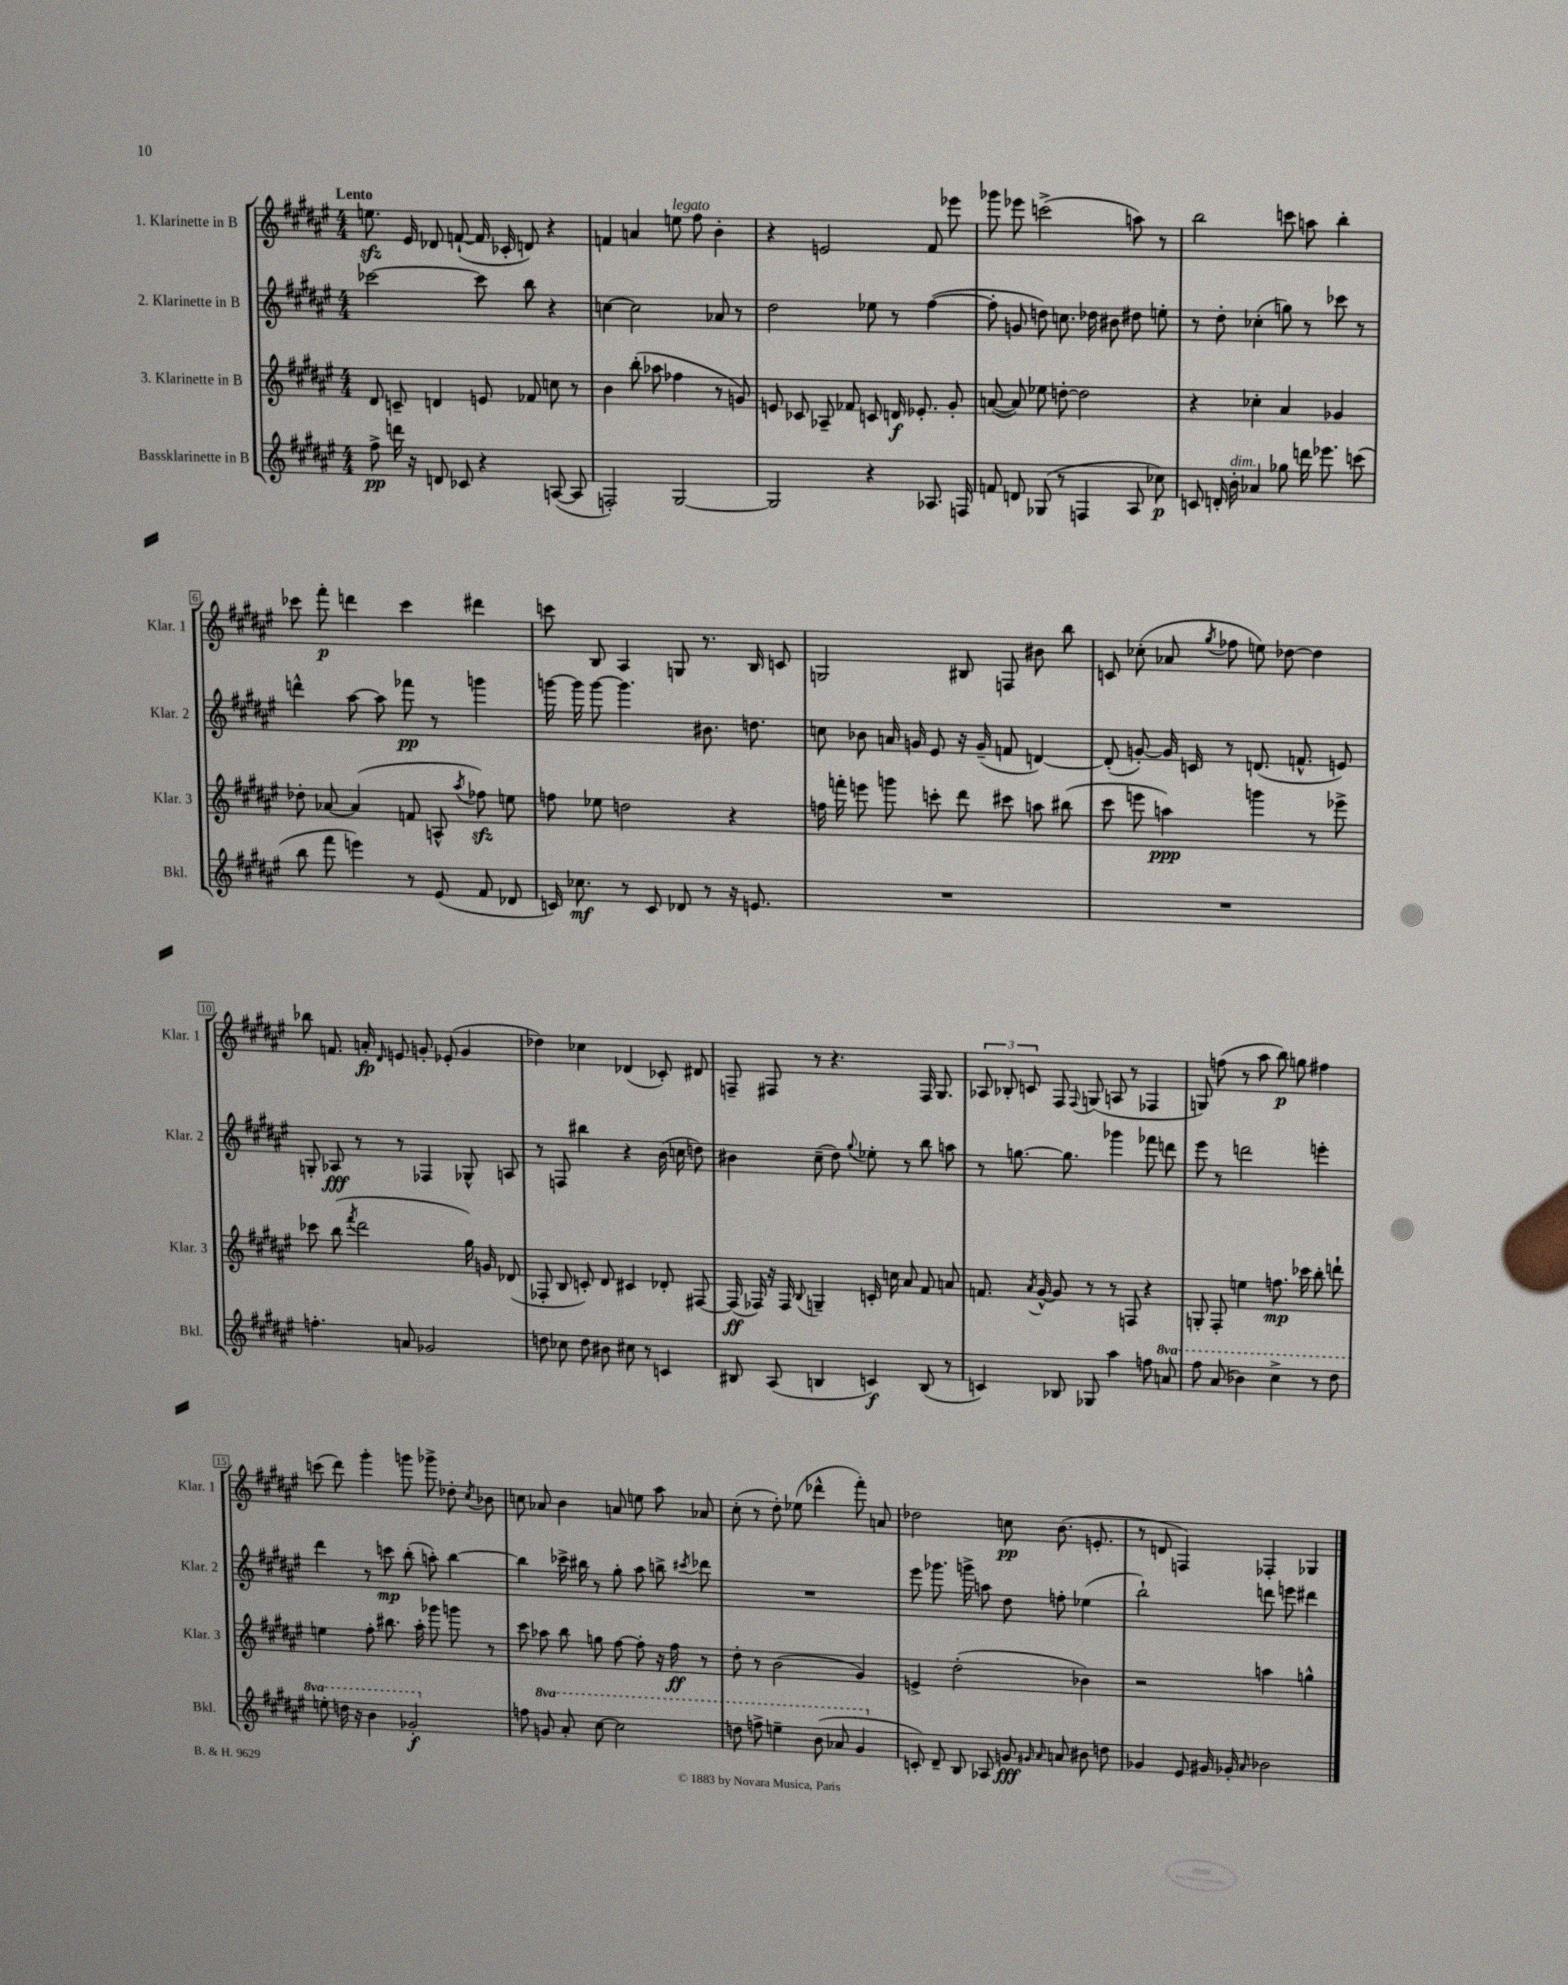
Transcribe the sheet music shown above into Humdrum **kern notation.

**kern	**dynam	**kern	**dynam	**kern	**dynam	**kern	**dynam
*part4	*part4	*part3	*part3	*part2	*part2	*part1	*part1
*staff4	*staff4	*staff3	*staff3	*staff2	*staff2	*staff1	*staff1
*I"Bassklarinette in B	*	*I"3. Klarinette in B	*	*I"2. Klarinette in B	*	*I"1. Klarinette in B	*
*I'Bkl.	*	*I'Klar. 3	*	*I'Klar. 2	*	*I'Klar. 1	*
*clefG2	*	*clefG2	*	*clefG2	*	*clefG2	*
*k[f#c#g#d#a#e#]	*	*k[f#c#g#d#a#e#]	*	*k[f#c#g#d#a#e#]	*	*k[f#c#g#d#a#e#]	*
*M4/4	*	*M4/4	*	*M4/4	*	*M4/4	*
=1	=1	=1	=1	=1	=1	=1	=1
!	!	!	!	!	!	!LO:TX:a:B:t=Lento	!
8ff#^\	pp	8d#/	.	[2ccc-X\	.	8.eenzz\	.
16dddn\	.	8cn~/	.	.	.	.	.
16r	.	.	.	.	.	16e#/	.
8dn/	.	4dn/	.	.	.	8d-X/	.
8c-X/	.	.	.	.	.	([8fn`/	.
4r	.	8en/	.	8ccc-\]	.	16f/]	.
.	.	.	.	.	.	16c-X'/	.
.	.	8f-X/	.	8bb\	.	8dn/)	.
([8An/	.	8ccn\	.	4r	.	4r	.
8A/]	.	8r	.	.	.	.	.
=2	=2	=2	=2	=2	=2	=2	=2
2Fn'/)	.	4b\	.	[4ccn\	.	4fn/	.
.	.	(8bb'\	.	2cc\]	.	4an/	.
.	.	8aa-X\	.	.	.	.	.
!	!	!	!	!	!	!LO:TX:a:i:t=legato	!
[2G#/	.	4ff-X\	.	.	.	8een\	.
.	.	.	.	.	.	8ff#\	.
.	.	8r	.	8a-X/	.	4b'\	.
.	.	8gn/)	.	8r	.	.	.
=3	=3	=3	=3	=3	=3	=3	=3
2G#/]	.	8en/	.	2dd#\	.	4r	.
.	.	8c-X/	.	.	.	.	.
.	.	8A-X~/	.	.	.	2en/	.
.	.	8f-X/	.	.	.	.	.
4r	.	8cn/	.	8ee-X\	.	.	.
.	.	16dn/	f	8r	.	.	.
.	.	8.e-X'/	.	.	.	.	.
8.A-X/	.	.	.	([4ff#\	.	8f#/	.
.	.	8g#'/	.	.	.	8eee-X\	.
16Fn/	.	.	.	.	.	.	.
=4	=4	=4	=4	=4	=4	=4	=4
8fn/	.	([8an/	.	8ff#'\]	.	8ggg-X\	.
8dn/	.	8a/])	.	8gn/	.	8eee-X\	.
(8G-X/	.	8ee-X\	.	8ddn\)	.	(2cccn^\	.
8r	.	[8ddn'\	.	8.ccn\	.	.	.
4Fn/	.	2dd\]	.	.	.	.	.
.	.	.	.	16dd-X\	.	.	.
.	.	.	.	8b#X\	.	.	.
8A#/	.	.	.	8dd#X\	.	8aan\)	.
8cc-X\)	p	.	.	8een'\	.	8r	.
=5	=5	=5	=5	=5	=5	=5	=5
8cn/	.	4r	.	8r	.	2bb\	.
16dn'/	.	.	.	8dd#'\	.	.	.
!LO:TX:a:i:t=dim.	!	!	!	!	!	!	!
16b'\	.	.	.	.	.	.	.
4a-X/	.	4cc-X'\	.	(4cc-X'\	.	.	.
8gg-X\	.	4a#/	.	8ggn\)	.	8cccn\	.
16dddn\	.	.	.	8r	.	8aan\	.
8.eee-X\	.	.	.	.	.	.	.
.	.	4g-X/	.	8ccc-X\	.	4bb'\	.
(8cccn\	.	.	.	8r	.	.	.
!!LO:LB:g=z
=6	=6	=6	=6	=6	=6	=6	=6
8bb\	.	8dd-X'\	.	4dddn^^\	.	8ccc-X\	.
8fff#\	.	[8a-X/	.	.	.	8fff#'\	p
4eeen\)	.	(4a-/]	.	[8aa#\	.	4dddn\	.
.	.	.	.	8aa#\]	.	.	.
8r	.	8fn/	.	8fff-X\	pp	4ccc-\	.
(8e#/	.	8An^^/	.	8r	.	.	.
.	.	8qaa#/	.	.	.	.	.
8f#/	.	8ff-Xzz\)	.	4gggn\	.	4ddd#X\	.
8d-X/	.	8een\	.	.	.	.	.
=7	=7	=7	=7	=7	=7	=7	=7
16cn/)	.	8ffn\	.	[16gggn\	.	8cccn\	.
8.cc-X\	mf	.	.	16ggg\]	.	.	.
.	.	8ee-X\	.	[8ggg\	.	8B/	.
8r	.	2ddn\	.	4.ggg\]	.	4A#/	.
8c/	.	.	.	.	.	.	.
8d-X/	.	.	.	.	.	8Gn/	.
8r	.	.	.	8.b#X\	.	8.r	.
16r	.	4r	.	.	.	.	.
8.en/	.	.	.	8.ddn\	.	16B/	.
.	.	.	.	.	.	8cn/	.
=8	=8	=8	=8	=8	=8	=8	=8
1r	.	16ffn\	.	8ccn\	.	2Gn/	.
.	.	16fffn'\	.	.	.	.	.
.	.	8eeen\	.	8b-X\	.	.	.
.	.	8gggn\	.	16an/	.	.	.
.	.	.	.	16gn/	.	.	.
.	.	8cccn'\	.	8e#/	.	.	.
.	.	8ddd#\	.	16r	.	8B#X/	.
.	.	.	.	(16g~/	.	.	.
.	.	8ccc#X\	.	8fn/	.	8Fn/	.
.	.	8aan\	.	[4dn/)	.	8b#X\	.
.	.	(8bb#X\	.	.	.	8bb\	.
=9	=9	=9	=9	=9	=9	=9	=9
1r	.	8ccc#\	.	(8d'/]	.	8cn/	.
.	.	8eeen\	.	[8gn'/)	.	(8cc-X'\	.
.	.	4aan\)	ppp	16g/]	.	8a-X/	.
.	.	.	.	16cn/	.	.	.
.	.	.	.	.	.	8qgg#/	.
.	.	.	.	8r	.	8ff-X\	.
.	.	4gggn\	.	(8.dn/	.	8een\)	.
.	.	.	.	.	.	[8dd-X\	.
.	.	.	.	8.fn^^/	.	.	.
.	.	8r	.	.	.	4dd-\]	.
.	.	8eee-X^\	.	8en/)	.	.	.
!!LO:LB:g=z
=10	=10	=10	=10	=10	=10	=10	=10
4.ffn'\	.	8ccc-X\	.	8Gn'/	.	8bb-X\	.
.	.	(8bb\	.	8A-X/	fff	8.fn/	.
.	.	8qfff#/	.	.	.	.	.
.	.	2ddd#\	.	8r	.	.	.
.	.	.	.	.	.	16an'/	fp
.	.	.	.	.	.	16qqd#/	.
8an/	.	.	.	8r	.	8en/	.
2g-X/	.	.	.	4F-X/	.	8gn'/	.
.	.	.	.	.	.	(8e-X'/	.
.	.	16gg#\)	.	8G-X^^/	.	4g/	.
.	.	16gn/	.	.	.	.	.
.	.	(8d-X/	.	8An/	.	.	.
=11	=11	=11	=11	=11	=11	=11	=11
8ddn\	.	8F-X'/	.	8r	.	4dd-X\)	.
8cc-X\	.	8B/	.	8Fn/	.	.	.
8dd\	.	8cn'/)	.	4bb#X\	.	4cc-X\	.
8b#X\	.	8d#/	.	.	.	.	.
8cc#X\	.	4c#X/	.	4r	.	(4d-X/	.
8r	.	.	.	.	.	.	.
4cn/	.	8d-X'/	.	(16b\	.	8c-X'/)	.
.	.	.	.	16ccn\	.	.	.
.	.	[8F#X/	.	8ddn\)	.	8d#X/	.
=12	=12	=12	=12	=12	=12	=12	=12
8B#X/	.	(16F#/]	ff	4b#X\	.	8Fn~/	.
.	.	16F-X/)	.	.	.	.	.
(8A#/	.	16r	.	.	.	8F#X/	.
.	.	16F-/	.	.	.	.	.
.	.	8qqB/	.	.	.	.	.
4Bn/	.	4Gn~/	.	(8cc#~\	.	8r	.
.	.	.	.	8dd#\)	.	4.r	.
.	.	.	.	8qqgg#/	.	.	.
4cn/)	f	16cn'/	.	8ee-X'\	.	.	.
.	.	16ccn\	.	.	.	.	.
.	.	8a#/	.	8r	.	.	.
(8B/	.	8f#/	.	8bb\	.	16F#/	.
.	.	.	.	.	.	8.G#/	.
8r	.	8an/	.	8aan\	.	.	.
=13	=13	=13	=13	=13	=13	=13	=13
4cn/)	.	8.fn/	.	8r	.	12A-X/	.
.	.	.	.	.	.	12B-X'/	.
.	.	.	.	[8.ggn\	.	.	.
.	.	.	.	.	.	12cn/	.
.	.	8qa#/	.	.	.	.	.
.	.	[16g#^^/	.	.	.	.	.
8B-X/	.	8g#/]	.	.	.	8F#/	.
.	.	.	.	8.gg\]	.	.	.
.	.	.	.	.	.	8qqF#/	.
8G-X/	.	8r	.	.	.	(8Gn/	.
4aa#\	.	8r	.	4ggg-X\	.	8An/	.
.	.	8Fn/	.	.	.	8r	.
8ffn\	.	4r	.	8fff-X\	.	4F-X/	.
*8va	*	*	*	*	*	*	*
8aan/	.	.	.	8dddn\	.	.	.
=14	=14	=14	=14	=14	=14	=14	=14
8fff#\	.	8Gn'/	.	8eee#\	.	8Gn/)	.
(8aa#/	.	8F#'/	.	8r	.	(8ffn\	.
4bb-X\)	.	4een\	.	2dddn\	.	8r	.
.	.	.	.	.	.	8aa#\	.
4ccc#^\	.	8.ffn\	mp	.	.	8bb\)	p
.	.	.	.	.	.	8ggn\	.
.	.	16ccc-X\	.	.	.	.	.
8r	.	8bb'\	.	4eeen'\	.	4ff#X\	.
8ddd#\	.	8dddn`\	.	.	.	.	.
!!LO:LB:g=z
=15	=15	=15	=15	=15	=15	=15	=15
8eeen'\	.	4een\	.	4ddd#\	.	(8cccn\	.
16dddn\	.	.	.	.	.	8ddd#\)	.
16r	.	.	.	.	.	.	.
4bb\	.	8ff#'\	.	8r	.	4ggg#'\	.
.	.	8.bb#X\	.	8cccn\	mp	.	.
2gg-X'/	f	.	.	(8bb'\	.	8gggn\	.
.	.	16aa#'\	.	.	.	.	.
.	.	8ggg-X\	.	8aan'\)	.	8ggg-X^\	.
.	.	8gggn\	.	[4bb\	.	8dd-X'\	.
.	.	.	.	.	.	8qcc#/	.
.	.	8r	.	.	.	8b-X\	.
=16	=16	=16	=16	=16	=16	=16	=16
*X8va	*	*	*	*	*	*	*
8ffn\	.	8ccc#\	.	4bb\]	.	8ccn\	.
*8va	*	*	*	*	*	*	*
8ggn/	.	8aa-X\	.	.	.	8a-X/	.
8aa#'/	.	8bb\	.	16ccc-X^\	.	4b\	.
.	.	.	.	16bb#X\	.	.	.
[8ccc#\	.	8ggn\	.	8r	.	.	.
2ccc#\]	.	[8ff#\	.	8gg#'\	.	8an/	.
.	.	8ff#'\]	.	8aa#\	.	8een\	.
.	.	16r	.	8bbn^\	.	8aa#\	.
.	.	16ff#\	ff	.	.	.	.
.	.	.	.	8qccc#X/	.	.	.
.	.	8r	.	8ddd-X\	.	8a-X/	.
=17	=17	=17	=17	=17	=17	=17	=17
8dddn\	.	8dd#'\	.	1r	.	(8cc#'\	.
8fffn^\	.	8r	.	.	.	8r	.
4eeen~\	.	(2b\	.	.	.	8dd#'\)	.
.	.	.	.	.	.	(8ee-X\	.
(8bb\	.	.	.	.	.	4ddd-X^^\	.
8aa-X/	.	.	.	.	.	.	.
4gg#/	.	4g#/)	.	.	.	8fff#'\)	.
.	.	.	.	.	.	8an/	.
=18	=18	=18	=18	=18	=18	=18	=18
*X8va	*	*	*	*	*	*	*
8cn'/)	.	4en^/	.	8eee#\	.	2dd-X\	.
8d#~/	.	.	.	8.ggg-X\	.	.	.
8B/	.	(2dd#'\	.	.	.	.	.
.	.	.	.	16gggn^\	.	.	.
8A-X/	.	.	.	8aan\	.	.	.
8gn/	fff	.	.	8dd#\	.	8ccn\	pp
16qqg#X/	.	.	.	.	.	.	.
16qqa#/	.	.	.	.	.	.	.
8an/	.	.	.	8ffn'\	.	(8.b\	.
8b#X\	.	4b-X\)	.	(4ee-X\	.	.	.
.	.	.	.	.	.	8.en'/	.
8ddn\	.	.	.	.	.	.	.
=19	=19	=19	=19	=19	=19	=19	=19
4g-X/	.	2r	.	2bb`\)	.	8r	.
.	.	.	.	.	.	8dn/	.
8e#/	.	.	.	.	.	4Fn/)	.
16g#X/	.	.	.	.	.	.	.
16g-X'/	.	.	.	.	.	.	.
16qqa#/	.	.	.	.	.	.	.
2b-X\	.	4aan\	.	8dddn\	.	4F-X'/	.
.	.	.	.	8eeen\	.	.	.
.	.	4ggn^^\	.	4ddd#X\	.	4G-X/	.
==	==	==	==	==	==	==	==
*-	*-	*-	*-	*-	*-	*-	*-
